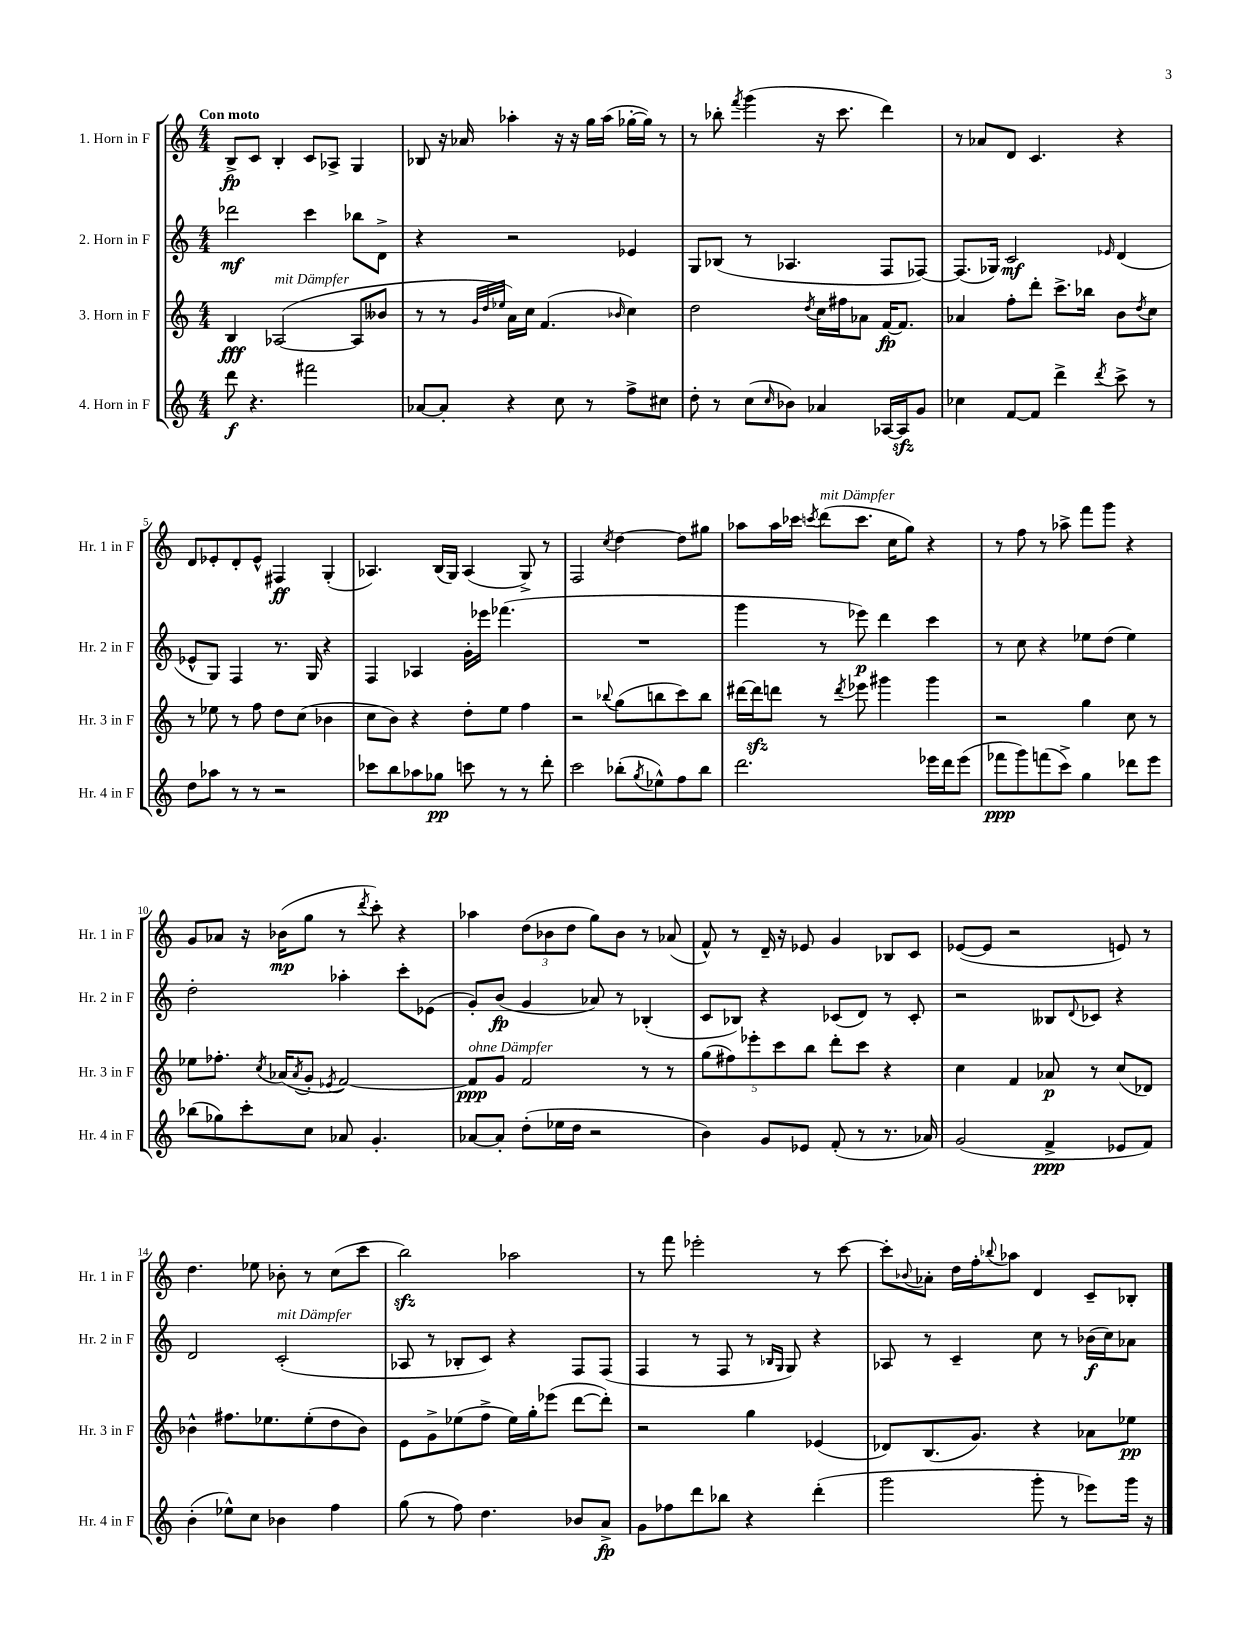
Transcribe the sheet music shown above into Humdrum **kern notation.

**kern	**kern	**kern	**kern
*staff4	*staff3	*staff2	*staff1
*clefG2	*clefG2	*clefG2	*clefG2
*k[]	*k[]	*k[]	*k[]
*M4/4	*M4/4	*M4/4	*M4/4
8ddd\	4B/	2ddd-\	8B^/L
4.r	.	.	8c/J
.	([2A-/	.	4B'/
2fff#\	.	4ccc\	8c/L
.	.	.	8A-^/J
.	8A-/]L	8bb-\L	4G/
.	8b--/J	8d^\J	.
=	=	=	=
[8a-/L	8r	4r	8B-/
8a-'/]J	8r	.	16r
.	.	.	16a-/
.	32qqg/LLL	.	.
.	32qqdd/	.	.
.	32qqee-/JJJ	.	.
4r	16a\LL)	2r	4aa-'\
.	16cc\JJ	.	.
.	(4.f/	.	.
8cc\	.	.	16r
.	.	.	16r
8r	.	.	16gg\LL
.	.	.	(16aa-\JJ
.	16qqb-/	.	.
8ff^\L	4cc\)	4e-/	[16gg-'\LL
.	.	.	16gg-\]JJ)
8cc#\J	.	.	8r
=	=	=	=
8dd'\	2dd\	8G/L	8r
8r	.	(8B-/J	8bb-'\
.	.	.	8qfff/
(8cc\L	.	8r	(4ggg\
16qqcc/	.	.	.
8b-\J)	.	4.A-/	.
.	8qdd/	.	.
4a-/	16cc\LL	.	16r
.	16ff#\J	.	8.ccc\
.	8a-\J	.	.
[16A-/LL	[16f/LK	8F/L	4ddd\)
16A-/]J	8.f/]J	.	.
8g/J	.	[8F-/J)	.
=	=	=	=
4cc-\	4a-/	(8.F-/]L	8r
.	.	.	8a-/L
.	.	16G-/Jk)	.
[8f/L	8ff'\L	2c/	8d/J
8f/]J	8ddd'\J	.	4.c/
4ddd^\	8.ccc^\L	.	.
.	16bb-\Jk	.	.
8qddd/	.	16qqe-/	.
8ccc^\	8b\L	(4d/	4r
.	8qdd/	.	.
8r	8cc\J	.	.
=	=	=	=
8dd\L	8r	8e-^^/L	8d/L
8aa-\J	8ee-\	8G/J)	8e-'/
8r	8r	4F/	8d'/
8r	8ff\	.	8e-^^/J
2r	8dd\L	8.r	4F#/
.	(8cc\J	.	.
.	.	16G/	.
.	4b-\	4r	(4G'/
=	=	=	=
8ccc-\L	8cc\L	4F/	4.A-/)
8bb\	8b\J)	.	.
8aa-\	4r	4A-/	.
8gg-\J	.	.	(16B/LL
.	.	.	16G/JJ)
8ccc\	8dd'\L	16g'\LL	(4A-/
.	.	16eee-\JJ	.
8r	8ee\J	(4.fff-\	.
8r	4ff\	.	8G^/)
8ddd'\	.	.	8r
=	=	=	=
2ccc\	2r	1r	2F/
.	8qqbb-/	.	8qcc/
(8bb-'\L	(8gg\L	.	[4dd\
8qgg/	.	.	.
8ee-^^\)	8bb\	.	.
8ff\	8ccc\)	.	8dd\]L
8bb-\J	8bb\J	.	8gg#\J
=	=	=	=
2.ddd\	[16ddd#\LL	4ggg\	8aa-\L
.	16ddd#\]J	.	.
.	8ddd\J	.	16aa-\L
.	.	.	16ccc-\JJ
.	.	.	8qccc/
.	8r	8r	(8ddd\L
.	8qddd/	.	.
.	8eee-\	8eee-\)	8.ccc\J
.	4ggg#\	4ddd\	.
.	.	.	16cc\LK
.	.	.	8gg\J)
16eee-\LL	4ggg#\	4ccc\	4r
16ddd\J	.	.	.
(8eee-\J	.	.	.
=	=	=	=
8fff-\L	2r	8r	8r
8ggg\)	.	8cc\	8ff\
(8fff\	.	4r	8r
8ccc^\J)	.	.	8aa-^\
4gg\	4gg\	8ee-\L	8fff\L
.	.	(8dd\J	8ggg\J
8ddd-\L	8cc\	4ee-\)	4r
8eee\J	8r	.	.
=	=	=	=
(8bb-\L	8ee-\L	2dd'\	8g/L
8gg-\)	8.ff-'\J	.	8a-/J
8ccc'\	.	.	16r
.	8qcc/	.	.
.	(16a-/LK	.	(16b-\LK
.	8qa-/	.	.
8cc\J	8g'/J	.	8gg\J
.	8qe-/	.	.
8a-/	[2f/)	4aa-'\	8r
.	.	.	8qddd/
4.g'/	.	.	8ccc'\)
.	.	8ccc'\L	4r
.	.	(8e-\J	.
=	=	=	=
[8a-/L	8f/]L	8g'/L)	4aa-\
8a-'/]J	8g/J	(8b/J	.
(8dd'\L	2f/	4g/	(12dd\L
.	.	.	12b-\
16ee-\L	.	.	.
.	.	.	12dd\J
16dd\JJ	.	.	.
2r	.	8a-/)	8gg\L)
.	.	8r	8b-\J
.	8r	(4B-'/	8r
.	8r	.	(8a-/
=	=	=	=
4b\)	(10gg\L	8c/L	8f^^/)
.	10ff#\)	.	.
.	.	8B-/J)	8r
.	10eee-'\	.	.
8g/L	.	4r	16d~/
.	10ccc\	.	.
.	.	.	16r
8e-/J	.	.	8e-/
.	10bb\J	.	.
(8f'/	8ddd'\L	(8c-/L	4g/
8r	8ccc\J	8d/J)	.
8.r	4r	8r	8B-/L
.	.	8c-'/	8c/J
16a-/)	.	.	.
=	=	=	=
(2g/	4cc\	2r	([8e-/L
.	.	.	8e-/]J
.	4f/	.	2r
4f^/	8a-/	8B--/L	.
.	.	8qqd/	.
.	8r	8c-/J	.
8e-/L	(8cc/L	4r	8e/)
8f/J)	8d-/J)	.	8r
=	=	=	=
(4b'\	4b-^^\	2d/	4.dd\
8ee-^^\L)	8.ff#\L	.	.
8cc\J	.	.	8ee-\
.	8.ee-\	.	.
4b-\	.	(2c'/	8b-'\
.	(8ee-'\	.	8r
4ff\	8dd\	.	(8cc\L
.	8b-\J)	.	8ccc\J
=	=	=	=
(8gg\	8e\L	8A-/	2bb\)
8r	8g^\	8r	.
8ff\)	(8ee-\	8B-'/L	.
4.dd\	8ff^\J	8c/J)	.
.	16ee-\LL)	4r	2aa-\
.	16gg'\J	.	.
.	(8eee-\J	.	.
8b-/L	[8ddd\L	8F/L	.
8a^/J	8ddd'\]J)	(8F/J	.
=	=	=	=
8g\L	2r	4F/	8r
8ff-\	.	.	8fff\
8ddd\	.	8r	2eee-'\
8bb-\J	.	8F/	.
4r	4gg\	8r	.
.	.	16qqB-/LL	.
.	.	16qqG/JJ	.
.	.	8G/)	.
(4ddd'\	(4e-/	4r	8r
.	.	.	[8ccc\
=	=	=	=
2ggg\	8d-/L)	8A-/	8ccc'\]L
.	.	.	8qqb-/
.	(8.B/	8r	8a-'\J
.	.	4c~/	16dd\LL
.	8.g/J)	.	16ff'\J
.	.	.	8qqbb-/
.	.	.	8aa-\J
8ggg'\	4r	8cc\	4d/
8r	.	8r	.
8eee-\L)	8a-\L	(16b-\LL	8c~/L
.	.	16cc\J)	.
16ggg\Jk	8ee-\J	8a-\J	8B-'/J
16r	.	.	.
==	==	==	==
*-	*-	*-	*-
